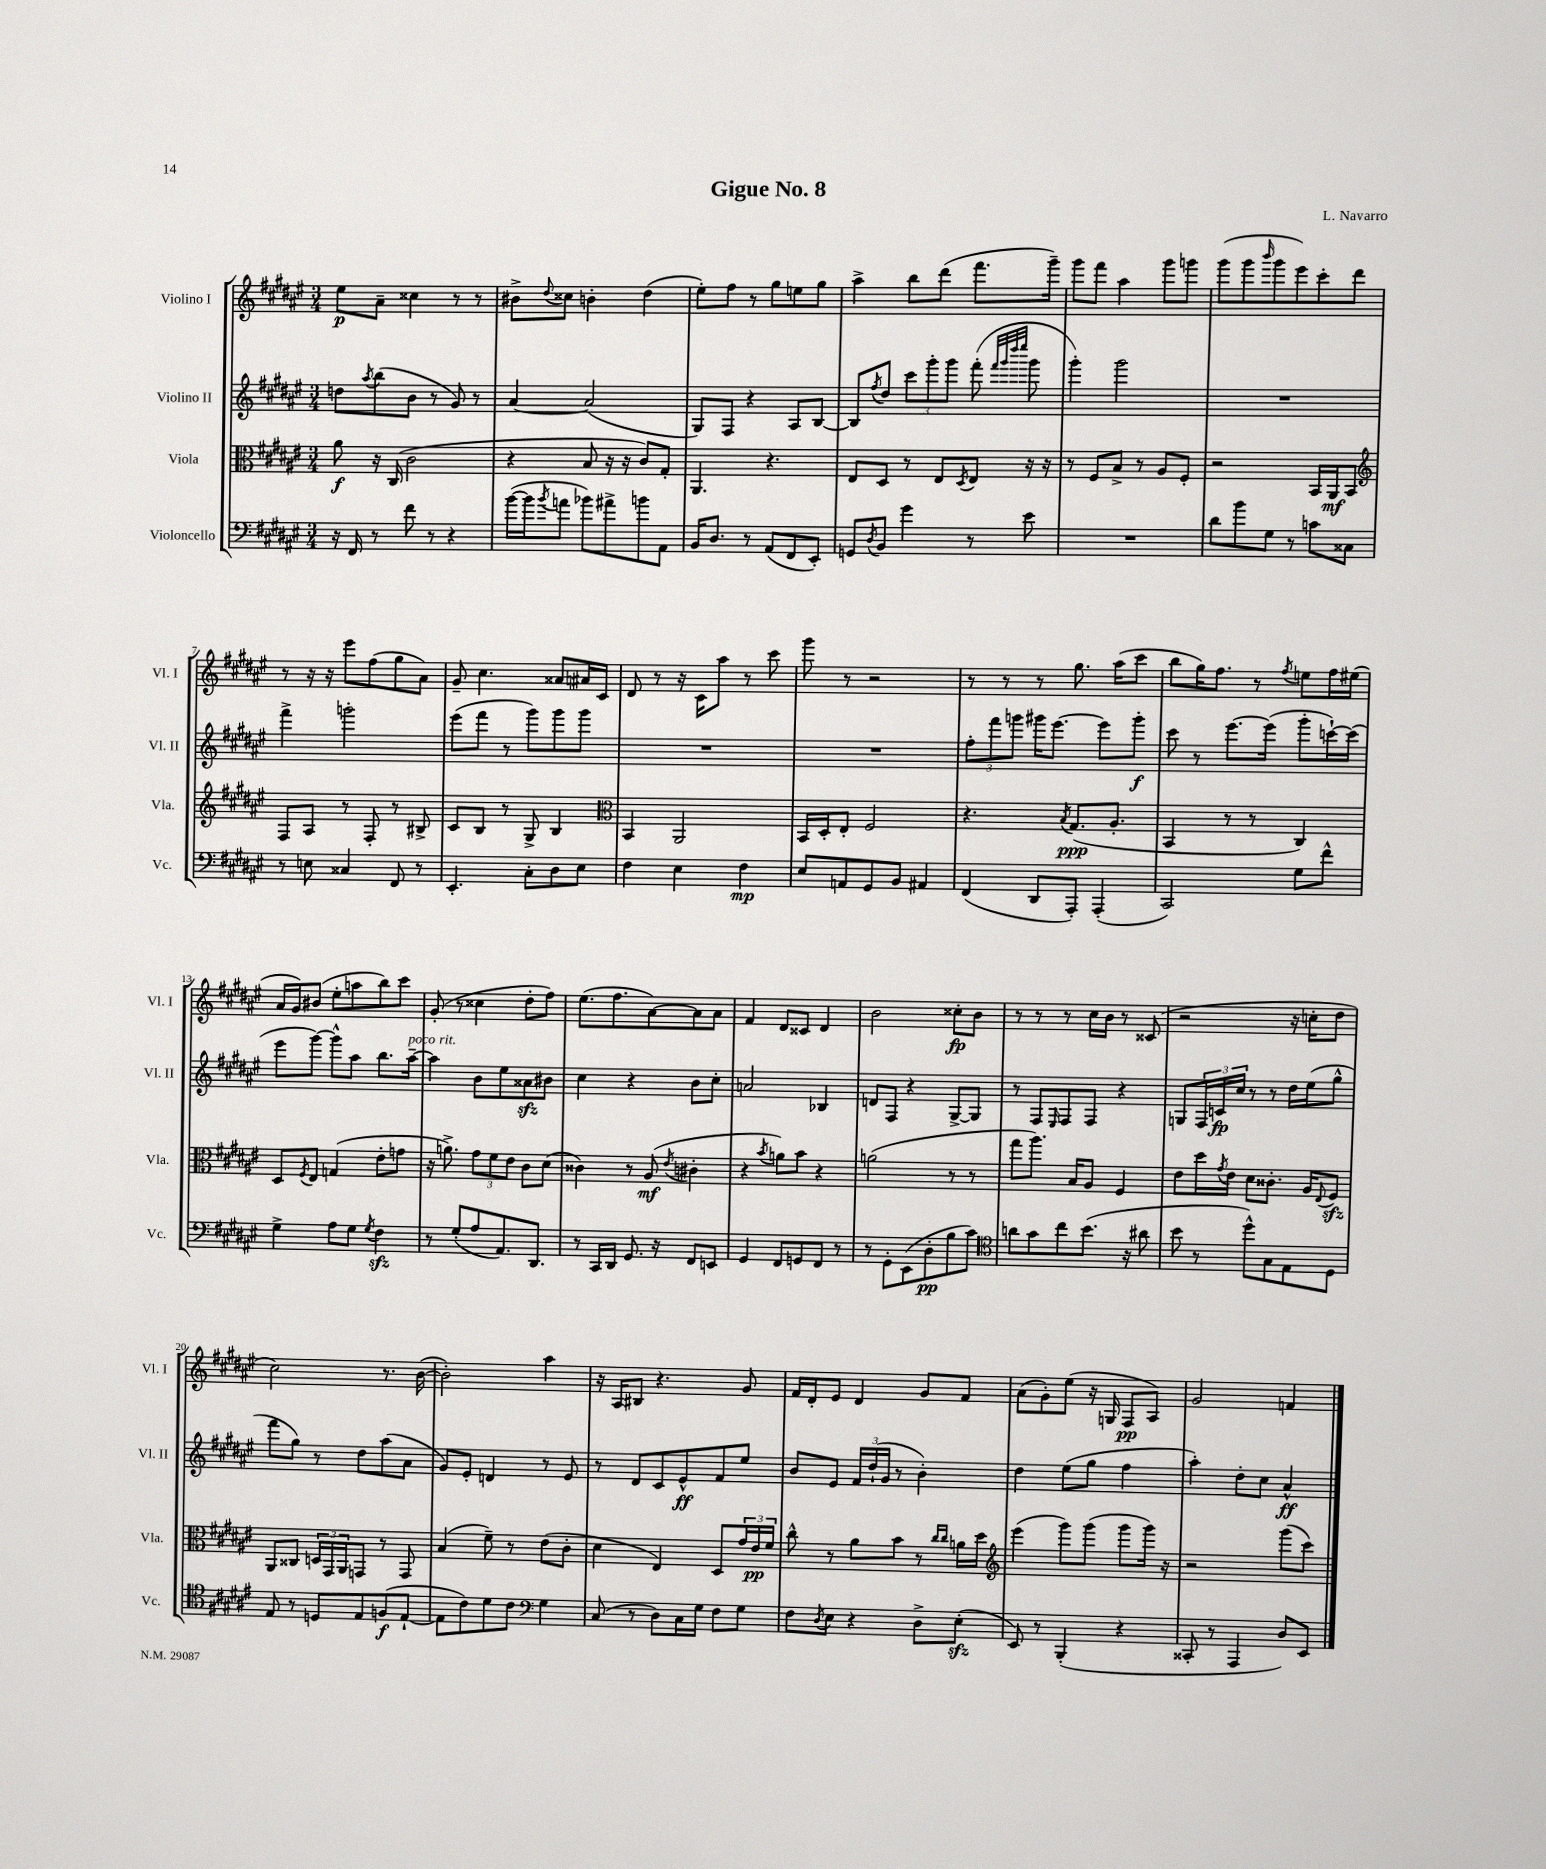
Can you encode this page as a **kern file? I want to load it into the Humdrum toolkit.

**kern	**dynam	**kern	**dynam	**kern	**dynam	**kern	**dynam
*part4	*part4	*part3	*part3	*part2	*part2	*part1	*part1
*staff4	*staff4	*staff3	*staff3	*staff2	*staff2	*staff1	*staff1
*I"Violoncello	*	*I"Viola	*	*I"Violino II	*	*I"Violino I	*
*I'Vc.	*	*I'Vla.	*	*I'Vl. II	*	*I'Vl. I	*
*clefF4	*	*clefC3	*	*clefG2	*	*clefG2	*
*k[f#c#g#d#a#e#]	*	*k[f#c#g#d#a#e#]	*	*k[f#c#g#d#a#e#]	*	*k[f#c#g#d#a#e#]	*
*M3/4	*	*M3/4	*	*M3/4	*	*M3/4	*
=1	=1	=1	=1	=1	=1	=1	=1
16r	.	8a#\	f	8ddn\L	.	8ee#\L	p
16FF#/	.	.	.	.	.	.	.
.	.	.	.	8qaa#/	.	.	.
8r	.	16r	.	(8bb\	.	8a#~\J	.
.	.	(16C#/	.	.	.	.	.
8f#\	.	2c#\	.	8b\J	.	4cc##X\	.
8r	.	.	.	8r	.	.	.
4r	.	.	.	8g#/)	.	8r	.
.	.	.	.	8r	.	8r	.
=2	=2	=2	=2	=2	=2	=2	=2
([16b\LL	.	4r	.	[4a#/	.	8b#X^\L	.
16b\J]	.	.	.	.	.	.	.
8qb/	.	.	.	.	.	8qqdd#/	.
8an\J	.	.	.	.	.	8cc##X\J	.
8b-X\L)	.	8B/	.	(2a#/]	.	4bn'\	.
8a#X^\	.	16r	.	.	.	.	.
.	.	16r	.	.	.	.	.
8bn\	.	8c#/L)	.	.	.	(4dd#\	.
8AA#\J	.	8G#'/J	.	.	.	.	.
=3	=3	=3	=3	=3	=3	=3	=3
16BB/KL	.	4.AA#/	.	8G#/L)	.	8ee#'\L)	.
8.D#/J	.	.	.	.	.	.	.
.	.	.	.	8F#/J	.	8ff#\J	.
8r	.	.	.	4r	.	8r	.
(8AA#/L	.	4.r	.	.	.	8gg#\L	.
8FF#/	.	.	.	8A#/L	.	8een\	.
8EE#'/J)	.	.	.	[8B/J	.	8gg#\J	.
=4	=4	=4	=4	=4	=4	=4	=4
8GGn/L	.	8E#/L	.	8B/L]	.	4aa#^\	.
8qD#/	.	.	.	8qff#/	.	.	.
8BB/J	.	8D#/J	.	8dd#/J	.	.	.
4g#\	.	8r	.	12ccc#\L	.	8bb\L	.
.	.	.	.	12ggg#'\	.	.	.
.	.	8E#/L	.	.	.	(8ddd#\J	.
.	.	.	.	12ggg#\J	.	.	.
.	.	8qD#/	.	.	.	.	.
8r	.	8E#/J	.	(8fff#'\	.	8.fff#\L	.
.	.	.	.	32qqfff#/LLL	.	.	.
.	.	.	.	32qqggg#/	.	.	.
.	.	.	.	32qqdddd#/	.	.	.
.	.	.	.	32qqeeee#/JJJ	.	.	.
8e#\	.	16r	.	8ggg#\	.	.	.
.	.	16r	.	.	.	16ggg#~\Jk)	.
=5	=5	=5	=5	=5	=5	=5	=5
2.r	.	8r	.	4ggg#'\)	.	8ggg#\L	.
.	.	8F#/L	.	.	.	8fff#\J	.
.	.	8B^/J	.	2ggg#\	.	4aa#\	.
.	.	8r	.	.	.	.	.
.	.	8A#/L	.	.	.	8ggg#\L	.
.	.	8F#'/J	.	.	.	8gggn\J	.
=6	=6	=6	=6	=6	=6	=6	=6
8d#\L	.	2r	.	2.r	.	(8ggg#\L	.
8b\	.	.	.	.	.	8ggg#\	.
.	.	.	.	.	.	16qqbbb/	.
8G#\J	.	.	.	.	.	8ggg#\	.
8r	.	.	.	.	.	8eee#\)	.
8cn\L	.	16BB/LL	.	.	.	8ccc#'\	.
.	.	16AA#/J	mf	.	.	.	.
8C##X\J	.	8BB/J	.	.	.	8ddd#\J	.
!!LO:LB:g=z
=7	=7	=7	=7	=7	=7	=7	=7
*	*	*clefG2	*	*	*	*	*
8r	.	8F#/L	.	4fff#^\	.	8r	.
8En\	.	8A#/J	.	.	.	16r	.
.	.	.	.	.	.	16r	.
4C##X/	.	8r	.	2gggn'\	.	8eee#\L	.
.	.	8F#'/	.	.	.	(8ff#\	.
8FF#/	.	8r	.	.	.	8gg#\	.
8r	.	8B#X^/	.	.	.	8a#\J)	.
=8	=8	=8	=8	=8	=8	=8	=8
4.EE#'/	.	8c#/L	.	(8eee#\L	.	8g#~/	.
.	.	8B/J	.	8fff#\J	.	4.cc#\	.
.	.	8r	.	8r	.	.	.
8C#'\L	.	8G#^/	.	8ggg#\L)	.	.	.
8D#\	.	4B/	.	8ggg#\	.	8a##X/L	.
8E#\J	.	.	.	8ggg#\J	.	16a#X/L	.
.	.	.	.	.	.	16c#/JJ	.
=9	=9	=9	=9	=9	=9	=9	=9
*	*	*clefC3	*	*	*	*	*
4F#\	.	4BB/	.	2.r	.	8d#/	.
.	.	.	.	.	.	8r	.
4E#\	.	2AA#/	.	.	.	16r	.
.	.	.	.	.	.	16c#\KL	.
.	.	.	.	.	.	8aa#\J	.
4F#\	mp	.	.	.	.	8r	.
.	.	.	.	.	.	8ccc#\	.
=10	=10	=10	=10	=10	=10	=10	=10
8E#/L	.	16BB/LL	.	2.r	.	8ggg#\	.
.	.	16D#'/J	.	.	.	.	.
8AAn/	.	8E#'/J	.	.	.	8r	.
8GG#/	.	2F#/	.	.	.	2r	.
8BB/J	.	.	.	.	.	.	.
4AA#X/	.	.	.	.	.	.	.
=11	=11	=11	=11	=11	=11	=11	=11
(4FF#/	.	4.r	.	12ff#'\L	.	8r	.
.	.	.	.	12fff#\	.	.	.
.	.	.	.	.	.	8r	.
.	.	.	.	12gggn\J	.	.	.
8DD#/L	.	.	.	16ggg#X\KL	.	8r	.
.	.	.	.	[8.eee#\J	.	.	.
.	.	8qB/	.	.	.	.	.
8AAA#'/J)	.	(8.G#/L	ppp	.	.	8.gg#\	.
(4AAA#'/	.	.	.	8eee#\L]	.	.	.
.	.	8.A#'/J	.	.	.	(16aa#\KL	.
.	.	.	.	8ggg#'\J	f	8ccc#\J	.
=12	=12	=12	=12	=12	=12	=12	=12
2CC#/)	.	4BB/	.	8ccc#\	.	8bb\L	.
.	.	.	.	8r	.	16gg#\K)	.
.	.	.	.	.	.	8.ff#\J	.
.	.	8r	.	[8.eee#\L	.	.	.
.	.	8r	.	.	.	8r	.
.	.	.	.	(16eee#\Jk]	.	.	.
.	.	.	.	.	.	8qff#/	.
8G#\L	.	4C#/)	.	8ggg#'\L	.	8een\L	.
8f#^^\J	.	.	.	[16cccn`\L)	.	16ff#\L	.
.	.	.	.	(16ccc\JJ]	.	(16ee#X\JJ	.
!!LO:LB:g=z
=13	=13	=13	=13	=13	=13	=13	=13
4G#^\	.	8D#/L	.	8eee#\L	.	16a#/LL	.
.	.	.	.	.	.	16g#/J)	.
.	.	8qF#/	.	.	.	.	.
.	.	8E#/J	.	[8ggg#\J)	.	(8b#X/J	.
8A#\L	.	(4Gn/	.	8ggg#^^\L]	.	8ee#'\L	.
8G#\J	.	.	.	8aa#\J	.	8aan\	.
8qG#/	.	.	.	.	.	.	.
4F#zz\	.	8e#'\L	.	8.bb\L	.	8bb\)	.
.	.	8gn\J	.	.	.	8ccc#\J	.
!	!	!	!	!LO:TX:a:i:t=poco rit.	!	!	!
.	.	.	.	[16aa#~\Jk	.	.	.
=14	=14	=14	=14	=14	=14	=14	=14
8r	.	16r	.	4aa#\]	.	(8g#'/	.
.	.	8.an^\)	.	.	.	.	.
(8G#'/L	.	.	.	.	.	8r	.
8A#/	.	12g#\L	.	8b\L	.	4cc##X\	.
.	.	12f#\	.	.	.	.	.
8.AA#/)	.	.	.	8ee#\	.	.	.
.	.	12e#\J	.	.	.	.	.
.	.	8c#\L	.	8a##Xzz\	.	8dd#'\L	.
8.DD#/J	.	.	.	.	.	.	.
.	.	(8d#\J	.	8b#X\J	.	8ff#\J)	.
=15	=15	=15	=15	=15	=15	=15	=15
8r	.	4c##X\)	.	4cc#\	.	(8.ee#\L	.
16CC#/LL	.	.	.	.	.	.	.
16DD#/JJ	.	.	.	.	.	8.ff#\	.
8.GG#/	.	8r	.	4r	.	.	.
.	.	(8A#/	mf	.	.	[8a#\)	.
16r	.	.	.	.	.	.	.
.	.	8qe#/	.	.	.	.	.
8FF#/L	.	4c#X'\	.	8b\L	.	8a#\]	.
8EEn/J	.	.	.	8cc#'\J	.	8a#\J	.
=16	=16	=16	=16	=16	=16	=16	=16
4GG#/	.	4r	.	2an/	.	4f#/	.
.	.	8qb/	.	.	.	.	.
8FF#/L	.	8an\L)	.	.	.	8d#/L	.
8GGn/	.	8b\J	.	.	.	8c##X/J	.
8FF#/J	.	4r	.	4B-X/	.	4d#/	.
8r	.	.	.	.	.	.	.
=17	=17	=17	=17	=17	=17	=17	=17
8r	.	(2an\	.	8dn/L	.	2b\	.
8GG#'\L	.	.	.	8F#/J	.	.	.
(8EE#\	.	.	.	4r	.	.	.
8D#'\	pp	.	.	.	.	.	.
8B\	.	8r	.	[8G#^/L	.	8cc##X'\L	fp
8c#\J)	.	8r	.	8G#/J]	.	8b\J	.
=18	=18	=18	=18	=18	=18	=18	=18
*clefC4	*	*	*	*	*	*	*
8an\L	.	8gg#\L	.	8r	.	8r	.
8g#\	.	8.aa#\J)	.	8F#/L	.	8r	.
.	.	.	.	16qqE#/	.	.	.
8cc#\	.	.	.	8F#/	.	8r	.
.	.	16B/KL	.	.	.	.	.
(8.b\J	.	8A#/J	.	8F#/J	.	16cc#\LL	.
.	.	.	.	.	.	16b\JJ	.
.	.	4F#/	.	4r	.	8r	.
16r	.	.	.	.	.	.	.
8a#X\	.	.	.	.	.	(8c##X/	.
=19	=19	=19	=19	=19	=19	=19	=19
8b\	.	8e#\L	.	8Gn/L	.	2r	.
8r	.	16dd#\L	.	24F#/L	.	.	.
.	.	.	.	24cn/	fp	.	.
.	.	8qg#/	.	.	.	.	.
.	.	16e#\JJ	.	.	.	.	.
.	.	.	.	24cc#/JJ	.	.	.
8dd#^^\L)	.	8d#\L	.	8r	.	.	.
8G#\	.	8.c##X'\J	.	8r	.	.	.
8E#\	.	.	.	16dd#\LL	.	16r	.
.	.	16A#/KL	.	(16ee#\J	.	16ccn'\KL	.
.	.	8qqE#/	.	.	.	.	.
8D#\J	.	8F#zz/J	.	8gg#^^\J	.	8dd#\J	.
!!LO:LB:g=z
=20	=20	=20	=20	=20	=20	=20	=20
8E#/	.	8AA#/L	.	8fff#\L	.	2cc#\)	.
8r	.	8C##X/J	.	8gg#\J)	.	.	.
8Dn/L	.	24Dn/LL	.	8r	.	.	.
.	.	24GG#/	.	.	.	.	.
.	.	24AA#/J	.	.	.	.	.
8E#/	.	8GGn/J	.	8dd#\L	.	.	.
(8Fn/	f	8r	.	(8aa#\	.	8.r	.
[8E#`/J	.	8GG/	.	8a#\J	.	.	.
.	.	.	.	.	.	([16b\	.
=21	=21	=21	=21	=21	=21	=21	=21
8E#\L]	.	(4B/	.	8g#/L)	.	2b'\])	.
8c#\)	.	.	.	8e#'/J	.	.	.
8d#\	.	8f#~\)	.	4dn/	.	.	.
8c#\J	.	8r	.	.	.	.	.
*clefF4	*	*	*	*	*	*	*
4G#\	.	(8e#\L	.	8r	.	4aa#\	.
.	.	8c#'\J	.	8e#/	.	.	.
=22	=22	=22	=22	=22	=22	=22	=22
(8C#/	.	4d#\	.	8r	.	16r	.
.	.	.	.	.	.	16A#/KL	.
8r	.	.	.	8d#/L	.	8B#X/J	.
8D#\L)	.	4E#/)	.	8c#/	.	4.r	.
16C#\L	.	.	.	8e#^^/	ff	.	.
16G#\JJ	.	.	.	.	.	.	.
8F#\L	.	8D#/L	.	8f#/	.	.	.
8G#\J	.	24g#/L	.	8ee#/J	.	8g#/	.
.	.	24e#/	pp	.	.	.	.
.	.	24f#/JJ	.	.	.	.	.
=23	=23	=23	=23	=23	=23	=23	=23
8F#\L	.	8cc#^^\	.	8b/L	.	16f#/LL	.
.	.	.	.	.	.	16d#'/J	.
8qD#/	.	.	.	.	.	.	.
8E#\J	.	8r	.	8e#/J	.	8e#/J	.
4r	.	8a#\L	.	24f#/LL	.	4d#/	.
.	.	.	.	(24dd#`/	.	.	.
.	.	.	.	24g#/JJ	.	.	.
.	.	8b\J	.	8r	.	.	.
8D#^\L	.	8r	.	4b'\)	.	8g#/L	.
.	.	16qqcc#/LL	.	.	.	.	.
.	.	16qqcc#/JJ	.	.	.	.	.
(8E#zz'\J	.	16an\LL	.	.	.	8f#/J	.
.	.	16dd#\JJ	.	.	.	.	.
=24	=24	=24	=24	=24	=24	=24	=24
*	*	*clefG2	*	*	*	*	*
8EE#/)	.	(4eee#\	.	4dd#\	.	(8a#\L	.
8r	.	.	.	.	.	8g#'\)	.
(4BBB'/	.	8ggg#\L)	.	(8ee#\L	.	(8ee#\J	.
.	.	(8ggg#\J	.	8gg#\J	.	16r	.
.	.	.	.	.	.	16Gn/	.
4r	.	8ggg#\L	.	4ff#\	.	8F#/L	pp
.	.	16ggg#\Jk)	.	.	.	8A#/J)	.
.	.	16r	.	.	.	.	.
=25	=25	=25	=25	=25	=25	=25	=25
8CC##X'/	.	2r	.	4aa#'\)	.	2g#/	.
8r	.	.	.	.	.	.	.
4AAA#/	.	.	.	8dd#'\L	.	.	.
.	.	.	.	8cc#\J	.	.	.
8D#/L)	.	(8ggg#\L	.	4a#^^/	ff	4fn/	.
8EE#/J	.	8ccc#\J)	.	.	.	.	.
==	==	==	==	==	==	==	==
*-	*-	*-	*-	*-	*-	*-	*-
